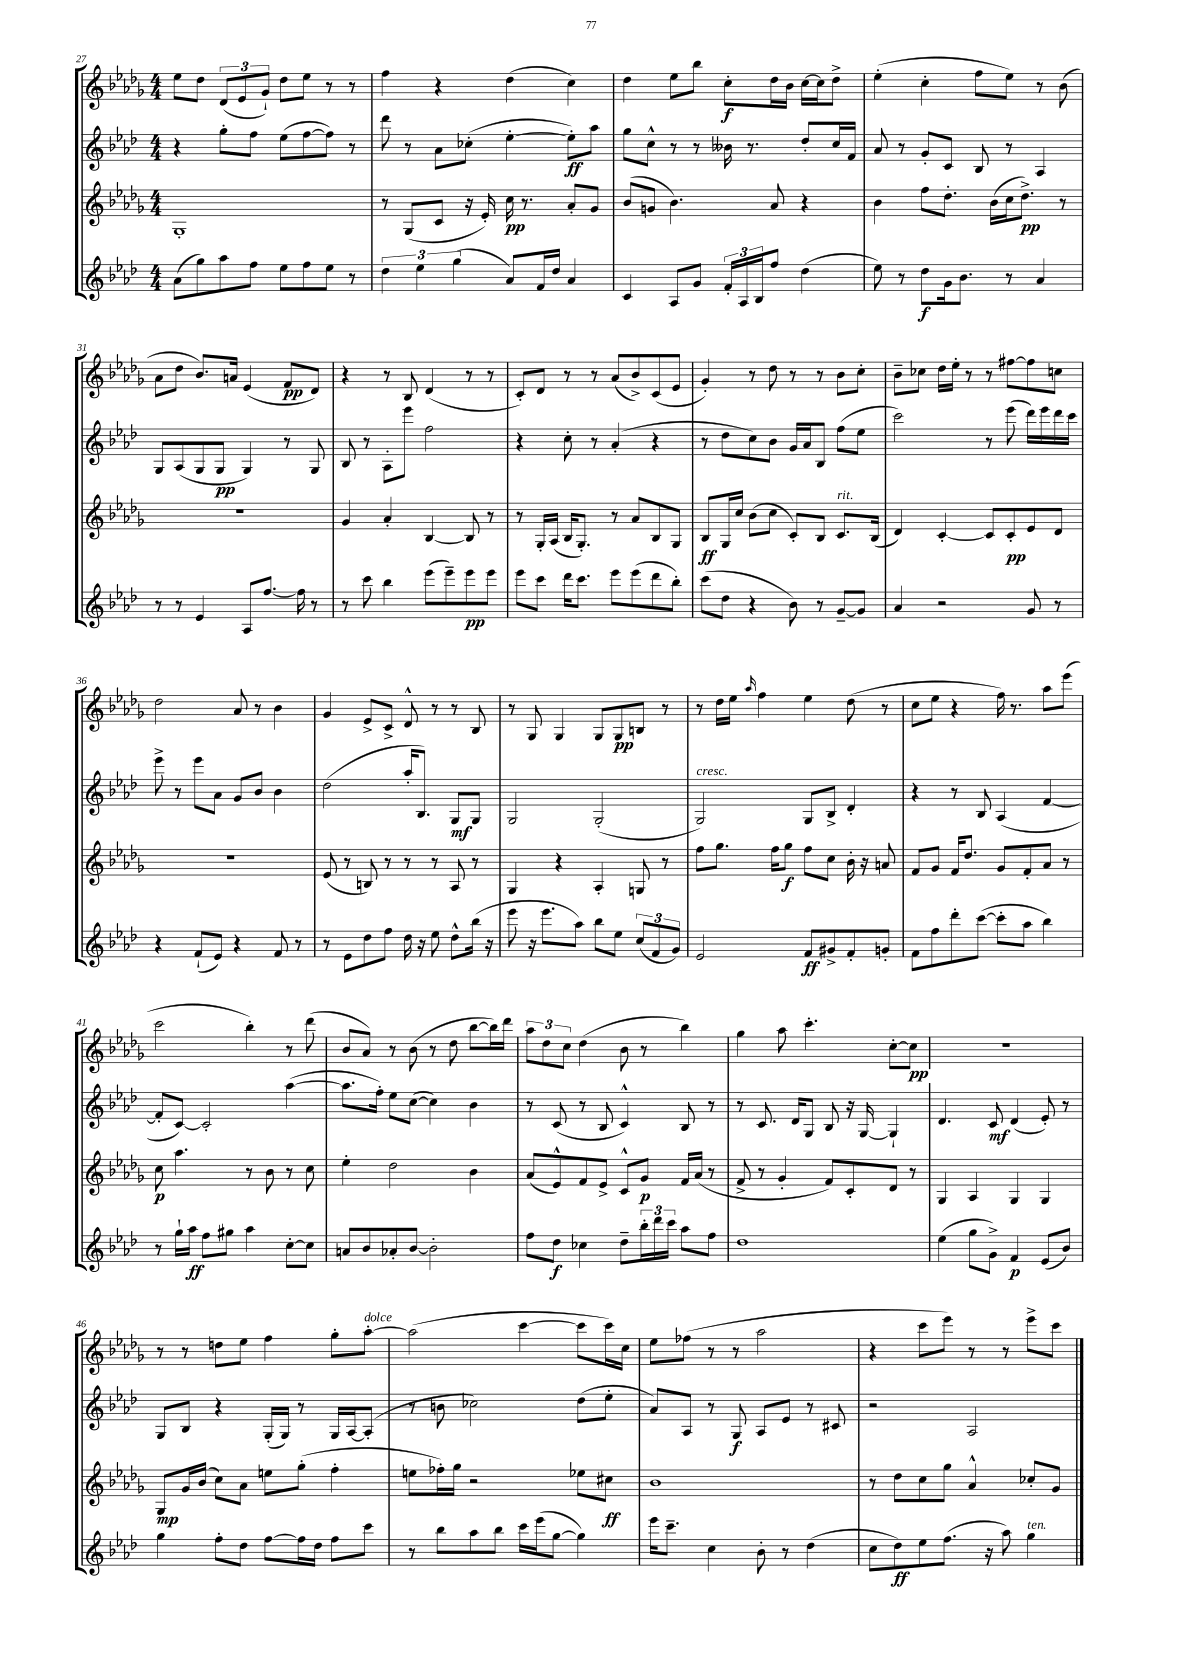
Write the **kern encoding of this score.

**kern	**dynam	**kern	**dynam	**kern	**dynam	**kern	**dynam
*part4	*part4	*part3	*part3	*part2	*part2	*part1	*part1
*staff4	*staff4	*staff3	*staff3	*staff2	*staff2	*staff1	*staff1
*clefG2	*	*clefG2	*	*clefG2	*	*clefG2	*
*k[b-e-a-d-]	*	*k[b-e-a-d-g-]	*	*k[b-e-a-d-]	*	*k[b-e-a-d-g-]	*
*M4/4	*	*M4/4	*	*M4/4	*	*M4/4	*
=27	=27	=27	=27	=27	=27	=27	=27
(8a-\L	.	1G-'	.	4r	.	8ee-\L	.
8gg\)	.	.	.	.	.	8dd-\J	.
8aa-\	.	.	.	8gg'\L	.	(12d-/L	.
.	.	.	.	.	.	12e-/	.
8ff\J	.	.	.	8ff\J	.	.	.
.	.	.	.	.	.	12g-`/J)	.
8ee-\L	.	.	.	(8ee-\L	.	8dd-\L	.
8ff\	.	.	.	[8ff\	.	8ee-\J	.
8ee-\J	.	.	.	8ff\J])	.	8r	.
8r	.	.	.	8r	.	8r	.
=28	=28	=28	=28	=28	=28	=28	=28
6dd-\	.	8r	.	8ddd-\	.	4ff\	.
.	.	(8G-/L	.	8r	.	.	.
6ee-\	.	.	.	.	.	.	.
.	.	8c/J	.	8a-\L	.	4r	.
(6gg\	.	.	.	.	.	.	.
.	.	16r	.	(8cc-X'\J	.	.	.
.	.	16e-'/)	.	.	.	.	.
8a-/L)	.	16cc\	pp	[4ee-'\	.	(4dd-\	.
.	.	8.r	.	.	.	.	.
16f/L	.	.	.	.	.	.	.
16dd-/JJ	.	.	.	.	.	.	.
4a-/	.	8a-'/L	.	8ee-'\L])	ff	4cc\)	.
.	.	8g-/J	.	8aa-\J	.	.	.
=29	=29	=29	=29	=29	=29	=29	=29
4c/	.	(8b-/L	.	8gg\L	.	4dd-\	.
.	.	8gn/J	.	8cc^^\J	.	.	.
8A-/L	.	4.b-\)	.	8r	.	8ee-\L	.
8g/J	.	.	.	8r	.	8bb-\J	.
24f'/LL	.	.	.	16b--X\	.	8cc'\L	f
24A-/	.	.	.	.	.	.	.
.	.	.	.	8.r	.	.	.
24B-/J	.	.	.	.	.	.	.
8ff/J	.	8a-/	.	.	.	16dd-\L	.
.	.	.	.	.	.	16b-\JJ	.
(4dd-\	.	4r	.	8dd-'/L	.	[16cc\LL	.
.	.	.	.	.	.	16cc\J]	.
.	.	.	.	16cc/L	.	8dd-^\J	.
.	.	.	.	16f/JJ	.	.	.
=30	=30	=30	=30	=30	=30	=30	=30
8ee-\)	.	4b-\	.	8a-/	.	(4ee-'\	.
8r	.	.	.	8r	.	.	.
8dd-\L	f	8ff\L	.	8g'/L	.	4cc'\	.
16g\k	.	8.dd-'\J	.	8c/J	.	.	.
8.b-\J	.	.	.	.	.	.	.
.	.	.	.	8B-/	.	8ff\L	.
.	.	(16b-\LL	.	.	.	.	.
8r	.	16cc\J	.	8r	.	8ee-\J)	.
.	.	8.dd-^\J)	pp	.	.	.	.
4a-/	.	.	.	4A-/	.	8r	.
.	.	8r	.	.	.	(8b-\	.
!!LO:LB:g=z
=31	=31	=31	=31	=31	=31	=31	=31
8r	.	1r	.	8G/L	.	8a-\L	.
8r	.	.	.	(8A-/	.	8dd-\J	.
4e-/	.	.	.	8G/	.	8.b-/L)	.
.	.	.	.	8G/J	pp	.	.
.	.	.	.	.	.	16an/Jk	.
8A-/L	.	.	.	4G/)	.	(4e-/	.
[8.ff/J	.	.	.	.	.	.	.
.	.	.	.	8r	.	8f/L	pp
16ff\]	.	.	.	.	.	.	.
8r	.	.	.	8G/	.	8d-/J)	.
=32	=32	=32	=32	=32	=32	=32	=32
8r	.	4g-/	.	8B-/	.	4r	.
8ccc\	.	.	.	8r	.	.	.
4bb-\	.	4a-'/	.	8A-'\L	.	8r	.
.	.	.	.	8eee-\J	.	8B-/	.
(8eee-\L	.	[4B-/	.	2ff\	.	(4d-/	.
8eee-~\)	.	.	.	.	.	.	.
8eee-\	pp	8B-/]	.	.	.	8r	.
8eee-\J	.	8r	.	.	.	8r	.
=33	=33	=33	=33	=33	=33	=33	=33
8eee-\L	.	8r	.	4r	.	8c'/L)	.
8ccc\J	.	16G-'/LL	.	.	.	8d-/J	.
.	.	(16A-/JJ	.	.	.	.	.
16ddd-\KL	.	16B-/KL	.	8cc'\	.	8r	.
8.ccc\J	.	8.G-'/J)	.	.	.	.	.
.	.	.	.	8r	.	8r	.
8eee-\L	.	8r	.	(4a-'/	.	(8a-/L	.
(8eee-\	.	8a-/L	.	.	.	8b-^/)	.
8ddd-\	.	8B-/	.	4r	.	(8c/	.
8bb-'\J)	.	8G-/J	.	.	.	8e-/J	.
=34	=34	=34	=34	=34	=34	=34	=34
(8ccc\L	.	8B-/L	ff	8r	.	4g-'/)	.
8dd-\J	.	16G-/L	.	8dd-\L	.	.	.
.	.	16cc/JJ	.	.	.	.	.
4r	.	(8b-\L	.	8cc\)	.	8r	.
.	.	8cc\J	.	8b-\J	.	8dd-\	.
8b-\)	.	8c'/L)	.	16g/LL	.	8r	.
.	.	.	.	16a-/J	.	.	.
8r	.	8B-/J	.	8B-/J	.	8r	.
!	!	!LO:TX:a:i:t=rit.	!	!	!	!	!
[8g~/L	.	8.c/L	.	(8ff\L	.	8b-\L	.
8g/J]	.	.	.	8ee-\J	.	8cc'\J	.
.	.	(16B-/Jk	.	.	.	.	.
=35	=35	=35	=35	=35	=35	=35	=35
4a-/	.	4d-/)	.	2ccc\)	.	8b-~\L	.
.	.	.	.	.	.	8cc-X\J	.
2r	.	[4c'/	.	.	.	16dd-\LL	.
.	.	.	.	.	.	16ee-'\JJ	.
.	.	.	.	.	.	8r	.
.	.	8c/L]	.	8r	.	8r	.
.	.	8c'/	pp	(8eee-\	.	[8ff#X\L	.
8g/	.	8e-/	.	16ddd-\LL)	.	8ff#\]	.
.	.	.	.	16eee-\	.	.	.
8r	.	8d-/J	.	16ddd-\	.	8ccn\J	.
.	.	.	.	16ccc\JJ	.	.	.
!!LO:LB:g=z
=36	=36	=36	=36	=36	=36	=36	=36
4r	.	1r	.	8eee-^\	.	2dd-\	.
.	.	.	.	8r	.	.	.
(8f`/L	.	.	.	8eee-\L	.	.	.
8e-/J)	.	.	.	8a-\J	.	.	.
4r	.	.	.	8g/L	.	8a-/	.
.	.	.	.	8b-/J	.	8r	.
8f/	.	.	.	4b-\	.	4b-\	.
8r	.	.	.	.	.	.	.
=37	=37	=37	=37	=37	=37	=37	=37
8r	.	(8e-/	.	(2dd-\	.	4g-/	.
8e-\L	.	8r	.	.	.	.	.
8dd-\	.	8Bn/)	.	.	.	8e-^/L	.
8ff\J	.	8r	.	.	.	8c^/J	.
16dd-\	.	8r	.	16aa-'/KL	.	8d-^^/	.
16r	.	.	.	8.B-/J)	.	.	.
8ee-\	.	8r	.	.	.	8r	.
8dd-^^\L	.	8A-/	.	8G/L	mf	8r	.
(16bb-\Jk	.	8r	.	8G/J	.	8B-/	.
16r	.	.	.	.	.	.	.
=38	=38	=38	=38	=38	=38	=38	=38
8eee-\	.	4G-/	.	2G/	.	8r	.
16r	.	.	.	.	.	8G-/	.
8.eee-\L	.	.	.	.	.	.	.
.	.	4r	.	.	.	4G-/	.
8aa-\J)	.	.	.	.	.	.	.
8bb-\L	.	4A-'/	.	(2G'/	.	8G-/L	.
8ee-\J	.	.	.	.	.	8G-/	pp
(12cc/L	.	8Gn/	.	.	.	8Bn/J	.
12f/	.	.	.	.	.	.	.
.	.	8r	.	.	.	8r	.
12g/J)	.	.	.	.	.	.	.
=39	=39	=39	=39	=39	=39	=39	=39
!	!	!	!	!LO:TX:a:i:t=cresc.	!	!	!
2e-/	.	8ff\L	.	2G/)	.	8r	.
.	.	8.gg-\J	.	.	.	16dd-\LL	.
.	.	.	.	.	.	16ee-\JJ	.
.	.	.	.	.	.	16qqaa-/	.
.	.	.	.	.	.	4ff\	.
.	.	16ff\KL	.	.	.	.	.
.	.	8gg-\J	f	.	.	.	.
8f/L	ff	8ff\L	.	8G/L	.	4ee-\	.
8g#X^/	.	8cc\J	.	8B-^/J	.	.	.
8f'/	.	16b-'\	.	4d-'/	.	(8dd-\	.
.	.	16r	.	.	.	.	.
8gn'/J	.	8an/	.	.	.	8r	.
=40	=40	=40	=40	=40	=40	=40	=40
8f\L	.	8f/L	.	4r	.	8cc\L	.
8ff\	.	8g-/J	.	.	.	8ee-\J	.
8ddd-'\	.	16f/KL	.	8r	.	4r	.
.	.	8.dd-/J	.	.	.	.	.
([8ccc\J	.	.	.	8B-/	.	.	.
8ccc'\L]	.	8g-/L	.	(4A-/	.	16ff\)	.
.	.	.	.	.	.	8.r	.
8aa-\J	.	8f'/	.	.	.	.	.
4bb-\)	.	8a-/J	.	[4f/	.	8aa-\L	.
.	.	8r	.	.	.	(8eee-\J	.
!!LO:LB:g=z
=41	=41	=41	=41	=41	=41	=41	=41
8r	.	8cc\	p	8f'/L]	.	2ccc\	.
16gg`\LL	.	4.aa-\	.	[8c/J)	.	.	.
16aa-\JJ	ff	.	.	.	.	.	.
8ff\L	.	.	.	2c'/]	.	.	.
8gg#X\J	.	.	.	.	.	.	.
4aa-\	.	8r	.	.	.	4bb-'\)	.
.	.	8b-\	.	.	.	.	.
[8cc'\L	.	8r	.	([4aa-\	.	8r	.
8cc\J]	.	8cc\	.	.	.	(8ddd-\	.
=42	=42	=42	=42	=42	=42	=42	=42
8an/L	.	4ee-'\	.	8.aa-\L]	.	8b-/L	.
8b-/	.	.	.	.	.	8a-/J)	.
.	.	.	.	16ff'\Jk)	.	.	.
8a-X'/	.	2dd-\	.	8ee-\L	.	8r	.
[8b-/J	.	.	.	([8cc\J	.	(8b-\	.
2b-'\]	.	.	.	4cc\])	.	8r	.
.	.	.	.	.	.	8dd-\	.
.	.	4b-\	.	4b-\	.	[8bb-\L	.
.	.	.	.	.	.	16bb-\L])	.
.	.	.	.	.	.	16ddd-\JJ	.
=43	=43	=43	=43	=43	=43	=43	=43
8ff\L	.	(8a-/L	.	8r	.	12aa-\L	.
.	.	.	.	.	.	12dd-\	.
8dd-\J	f	8e-^^/)	.	(8c/	.	.	.
.	.	.	.	.	.	12cc\J	.
4cc-X\	.	8f/	.	8r	.	(4dd-\	.
.	.	8e-^/J	.	8B-/	.	.	.
8dd-~\L	.	8c^^/L	.	4c^^/)	.	8b-\	.
24bb-'\L	.	8g-/J	p	.	.	8r	.
24ddd-\	.	.	.	.	.	.	.
24ccc\JJ	.	.	.	.	.	.	.
8aa-\L	.	16f/LL	.	8B-/	.	4bb-\)	.
.	.	(16a-/JJ	.	.	.	.	.
8ff\J	.	8r	.	8r	.	.	.
=44	=44	=44	=44	=44	=44	=44	=44
1dd-	.	8f^/	.	8r	.	4gg-\	.
.	.	8r	.	8.c/	.	.	.
.	.	4g-'/	.	.	.	8aa-\	.
.	.	.	.	16d-/KL	.	.	.
.	.	.	.	8G/J	.	4.ccc'\	.
.	.	8f/L)	.	8B-/	.	.	.
.	.	8c'/	.	16r	.	.	.
.	.	.	.	[16G/	.	.	.
.	.	8d-/J	.	4G`/]	.	[8cc'\L	.
.	.	8r	.	.	.	8cc\J]	pp
=45	=45	=45	=45	=45	=45	=45	=45
(4ee-\	.	4G-/	.	4.d-/	.	1r	.
8gg\L	.	4A-/	.	.	.	.	.
8g^\J)	.	.	.	8c/	mf	.	.
4f/	p	4G-/	.	(4d-/	.	.	.
(8e-/L	.	4G-/	.	8e-'/)	.	.	.
8b-/J)	.	.	.	8r	.	.	.
!!LO:LB:g=z
=46	=46	=46	=46	=46	=46	=46	=46
4gg\	.	8G-/L	mp	8G/L	.	8r	.
.	.	16g-/L	.	8B-/J	.	8r	.
.	.	(16b-/JJ	.	.	.	.	.
8ff'\L	.	8cc\L)	.	4r	.	8ddn\L	.
8dd-\J	.	8a-\J	.	.	.	8ee-\J	.
[8ff\L	.	8een\L	.	(16G'/LL	.	4ff\	.
.	.	.	.	16G/JJ)	.	.	.
16ff\L]	.	(8gg-'\J	.	8r	.	.	.
16dd-\JJ	.	.	.	.	.	.	.
8ff\L	.	4ff'\	.	16G/LL	.	8gg-'\L	.
.	.	.	.	[16A-/J	.	.	.
!	!	!	!	!	!	!LO:TX:a:i:t=dolce	!
8ccc\J	.	.	.	(8A-'/J]	.	[8aa-'\J	.
=47	=47	=47	=47	=47	=47	=47	=47
8r	.	8een\L	.	8r	.	(2aa-\]	.
8bb-\L	.	16ff-X'\L)	.	8bn\	.	.	.
.	.	16gg-\JJ	.	.	.	.	.
8aa-\	.	2r	.	2cc-X\)	.	.	.
8bb-\J	.	.	.	.	.	.	.
16ccc\LL	.	.	.	.	.	[4ccc\	.
(16eee-\J	.	.	.	.	.	.	.
[8gg\J	.	.	.	.	.	.	.
4gg\])	.	8ee-X\L	.	(8dd-\L	.	8ccc\L]	.
.	.	8cc#X\J	ff	8ee-'\J	.	16ccc\L)	.
.	.	.	.	.	.	16cc\JJ	.
=48	=48	=48	=48	=48	=48	=48	=48
16eee-\KL	.	1b-	.	8a-/L)	.	8ee-\L	.
8.ccc~\J	.	.	.	.	.	.	.
.	.	.	.	8A-/J	.	(8ff-X\J	.
4cc\	.	.	.	8r	.	8r	.
.	.	.	.	8G/	f	8r	.
8b-'\	.	.	.	8A-/L	.	2aa-\	.
8r	.	.	.	8e-/J	.	.	.
(4dd-\	.	.	.	8r	.	.	.
.	.	.	.	8c#X/	.	.	.
=49	=49	=49	=49	=49	=49	=49	=49
8cc\L	.	8r	.	2r	.	4r	.
8dd-\)	ff	8dd-\L	.	.	.	.	.
8ee-\	.	8cc\	.	.	.	8ccc\L	.
(8.ff\J	.	8gg-\J	.	.	.	8eee-\J)	.
.	.	4a-^^/	.	2A-/	.	8r	.
16r	.	.	.	.	.	.	.
8aa-\)	.	.	.	.	.	8r	.
!LO:TX:a:i:t=ten.	!	!	!	!	!	!	!
4gg\	.	8cc-X'/L	.	.	.	8eee-^\L	.
.	.	8g-/J	.	.	.	8ccc\J	.
==	==	==	==	==	==	==	==
*-	*-	*-	*-	*-	*-	*-	*-
